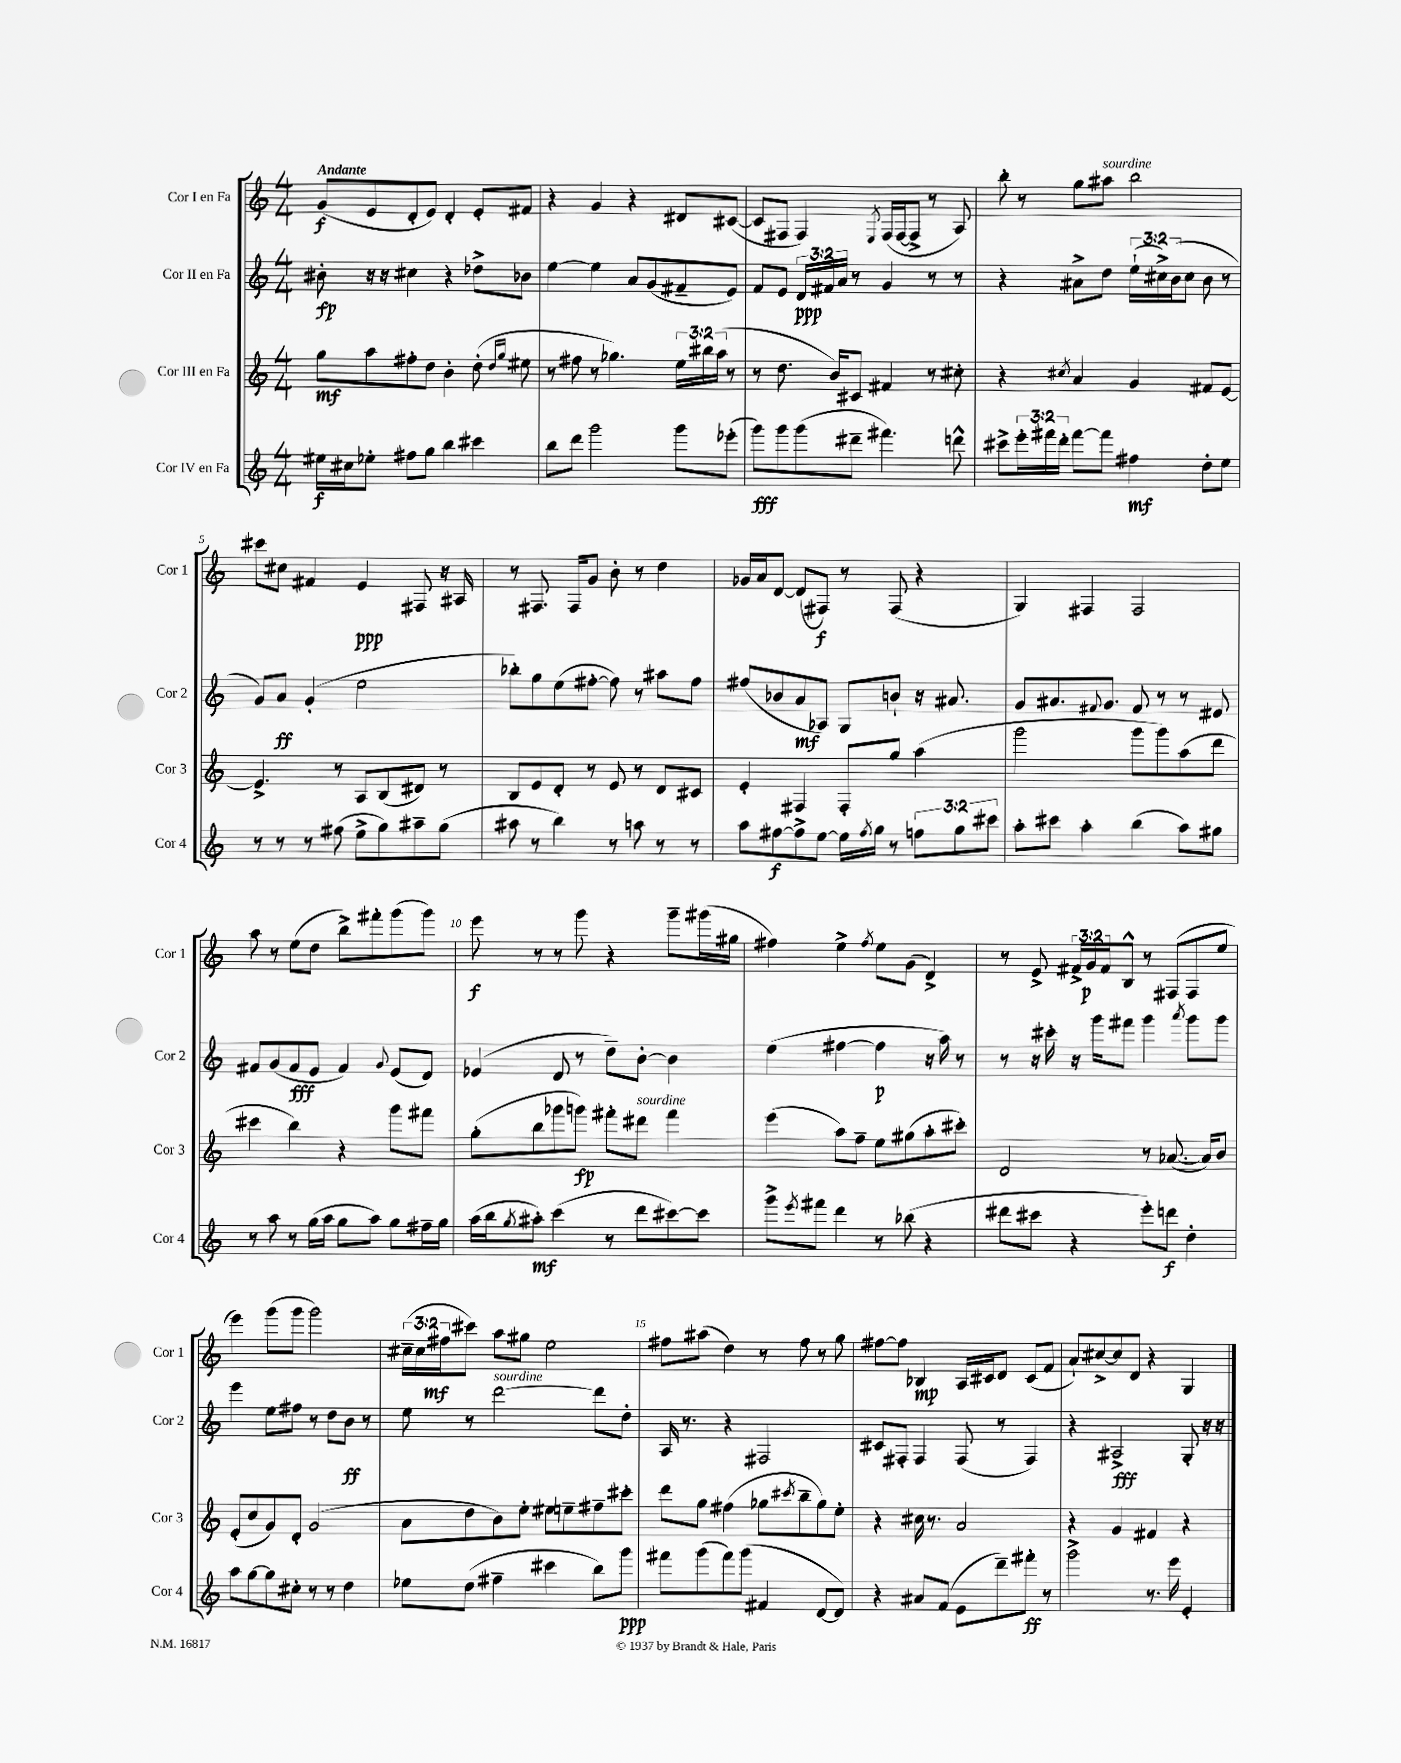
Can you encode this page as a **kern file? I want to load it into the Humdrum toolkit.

**kern	**kern	**kern	**kern
*staff4	*staff3	*staff2	*staff1
*clefG2	*clefG2	*clefG2	*clefG2
*k[]	*k[]	*k[]	*k[]
*M4/4	*M4/4	*M4/4	*M4/4
16ee#	8gg	8b#'	(8g
16cc#	.	.	.
8ee-'	8aa	16r	8e
.	.	16r	.
8ff#	8ff#'	4cc#	8d'
8gg	8dd	.	8e)
4bb	4b'	4r	4d'
4ccc#	(8dd'	8dd-^	8e'
.	16qqdd	.	.
.	16qqgg	.	.
.	8ee#	8b-	8f#
=	=	=	=
8bb	8r	[4ee	4r
8ddd	8ff#	.	.
2ggg	8r	4ee]	4g
.	4.gg-)	.	.
.	.	8a	4r
.	.	(8g	.
8ggg	24ee	8f#~	8d#
.	24bb#	.	.
.	(24aa	.	.
(8eee-'	8r	8e)	([8c#
=	=	=	=
8ggg)	8r	8f	8c#]
8ggg	8.dd	8e	8F#
(8ggg	.	24d	4F#)
.	.	24f#	.
.	16b)	.	.
.	.	24a	.
8ddd#~	8c#	8r	.
.	.	.	8qE
4.fff#)	4f#	4g	(16F#
.	.	.	[16F#
.	.	.	8F#^]
.	8r	8r	8r
8ddd^^	8cc#'	8r	8A)
=	=	=	=
8ccc#^	4r	4r	8bb'
24eee'	.	.	8r
24fff#	.	.	.
24ddd'	.	.	.
.	8qcc#	.	.
[8fff#	4a	8a#^	8gg
8fff#]	.	8dd	8aa#
4ff#	4g	(24ee`	2bb
.	.	24cc#^)	.
.	.	(24b	.
.	.	8cc#	.
8dd'	8f#	8b	.
8ee	[8e	8r	.
=	=	=	=
8r	4.e^]	8g)	8ccc#
8r	.	8a	8cc#
8r	.	(4g'	4f#
(8ff#	8r	.	.
8ee^	8A	2ee	4e
8gg)	(8B	.	.
8aa#~	8d#)	.	8F#
(8gg	8r	.	16r
.	.	.	16A#
=	=	=	=
8aa#	8B	8bb-')	8r
8r	8e	8gg	8.F#
4bb)	8d'	(8ee	.
.	.	.	16F#
.	8r	[8ff#'	8g
8r	8e	8ff#])	8b'
8aa	8r	8r	8r
8r	8d	8aa#	4dd
8r	8c#	8ff#	.
=	=	=	=
8aa	4e'	(8ff#	16g-
.	.	.	16a
[8ff#	.	8b-	[8d
8ff#^]	4F#	8a	(8d]
[8ee	.	8A-)	8F#)
16ee]	8F#'	8G	8r
8qff#	.	.	.
16gg	.	.	.
8r	8gg	8b`	(8F#
12ff	(4aa	16r	4r
.	.	8.a#	.
12gg	.	.	.
12ccc#	.	.	.
=	=	=	=
8aa'	2ggg	8g	4G)
8ccc#	.	8.a#	.
4aa'	.	.	4F#
.	.	8qqf#	.
.	.	8.g	.
(4bb	8ggg	8f#	2F#
.	8ggg)	8r	.
8aa)	(8aa	8r	.
8gg#	8ddd	8e#	.
=	=	=	=
8r	4ccc#	8f#	8aa
8aa	.	(8g	8r
8r	4bb)	8f#	(8ee
(16gg	.	8e	8dd
16aa	.	.	.
8gg	4r	4f#)	8bb^)
8aa)	.	.	8fff#'
.	.	8qqg	.
8gg	8ggg	(8e	(8ggg
16ff#~	8fff#	8d)	8ggg)
16gg	.	.	.
=	=	=	=
(16aa	(8gg'	(4e-	8eee
16bb	.	.	.
8qgg	.	.	.
8aa#')	8bb	.	8r
(4ccc	8ggg-	8d	8r
.	8ggg)	8r	8ggg
8r	8fff#'	8dd~)	4r
8ddd	8ddd#	[8b'	.
[8ccc#)	4fff#	4b]	8ggg~
8ccc#]	.	.	(16ggg#
.	.	.	16gg#
=	=	=	=
8ggg^	(4eee	(4ee	4ff#)
8qeee	.	.	.
8fff#	.	.	.
4ddd	8aa)	[4ff#	4ee^
.	8ff~	.	.
.	.	.	8qff#
8r	8ee	4ff#]	8ee
(8bb-	(8gg#	.	(8g
4r	8aa'	16r	4d^)
.	.	16aa)	.
.	8ccc#')	8r	.
=	=	=	=
8ddd#	2d	8r	8r
8ccc#	.	16r	8e^
.	.	16ccc#'	.
4r	.	16r	24f#^
.	.	.	24g
.	.	16ggg	.
.	.	.	24f#
.	.	8fff#	8B^^
8eee')	8r	4ggg	8r
8ddd	([8.a-	.	(8F#
.	.	8qaaa	.
4dd'	.	8ggg	8F#
.	16a-])	.	.
.	8b	8ggg	8ee
=	=	=	=
8aa	(8e'	4eee	4eee)
[8gg	8cc	.	.
8gg]	8g)	8ee	(8ggg
8cc#'	8d'	8ff#	8ggg
8r	(2g	8r	2ggg)
8r	.	8dd	.
4dd	.	8b	.
.	.	8r	.
=	=	=	=
8ee-	8a	8ee	(24cc#~
.	.	.	24cc#
.	.	.	24ff#
(8dd	8dd	8r	8ccc#)
4ff#~	8b)	[2ddd	8aa
.	8ee'	.	8gg#
4ccc#	8ee#	.	2ee
.	8ee~	.	.
8bb)	8ff#~	8ddd]	.
8ggg	8ccc#'	8dd'	.
=	=	=	=
8fff#	8ddd	16A	8ff#
.	.	8.r	.
(8ggg	8gg	.	(8aa#
8fff#)	(4ff#	4r	4dd)
(8ggg	.	.	.
4f#	8gg-	2F#	8r
.	8qccc#	.	.
.	8bb~	.	8ff#
[8d	8gg-)	.	8r
8d])	8ee'	.	8gg
=	=	=	=
4r	4r	8c#	[8ff#
.	.	8F#'	8ff#]
8a#	16cc#	4F#	4B-
.	8.r	.	.
(8f	.	.	.
8e	2a	(8F#	16A
.	.	.	16c#
8ddd~)	.	8r	8d
8fff#'	.	4F#)	(8c#
8r	.	.	8f
=	=	=	=
2ggg^	4r	4r	8a`)
.	.	.	[8cc#^
.	4g	2A#^	8cc#]
.	.	.	8d
8.r	4f#	.	4r
16eee	.	.	.
4e'	4r	8G'	4G
.	.	16r	.
.	.	16r	.
==	==	==	==
*-	*-	*-	*-
